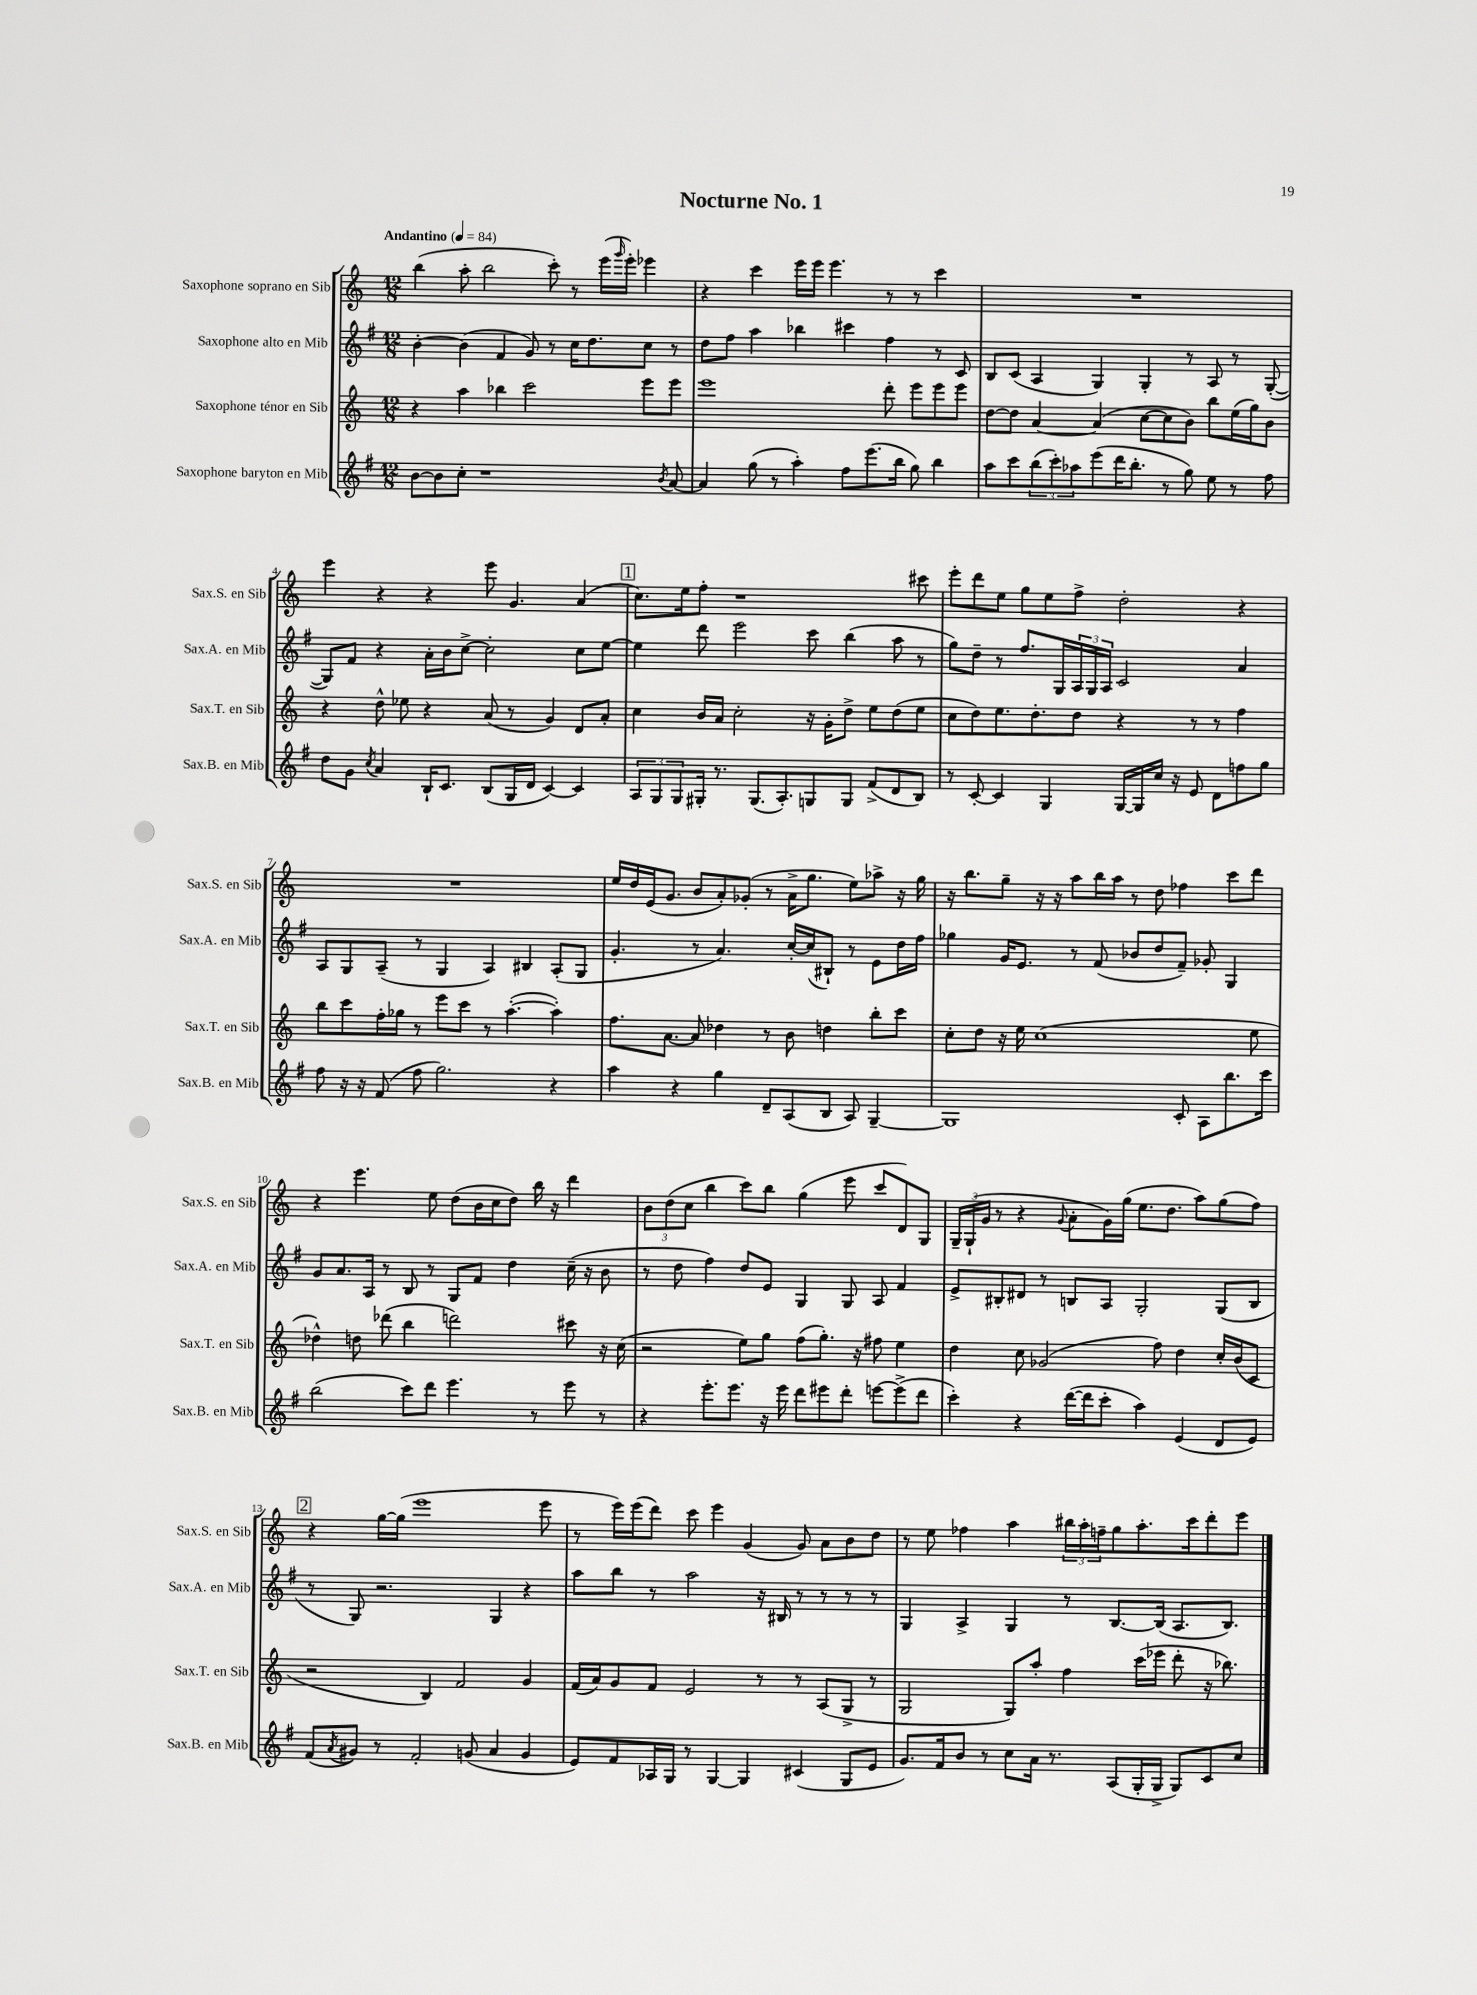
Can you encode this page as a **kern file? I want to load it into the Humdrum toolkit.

**kern	**kern	**kern	**kern
*part4	*part3	*part2	*part1
*staff4	*staff3	*staff2	*staff1
*I"Saxophone baryton en Mib	*I"Saxophone ténor en Sib	*I"Saxophone alto en Mib	*I"Saxophone soprano en Sib
*I'Sax.B. en Mib	*I'Sax.T. en Sib	*I'Sax.A. en Mib	*I'Sax.S. en Sib
*clefG2	*clefG2	*clefG2	*clefG2
*k[f#]	*k[]	*k[f#]	*k[]
*M12/8	*M12/8	*M12/8	*M12/8
*MM84	*MM84	*MM84	*MM84
=1	=1	=1	=1
!	!	!	!LO:TX:a:B:t=Andantino
[8b\L	4r	[4b'\	(4bb\
8b\]	.	.	.
8cc'\J	4aa\	(4b\]	8aa'\
1r	.	.	2bb\
.	4bb-X\	4f#/	.
.	2ccc\	8g/)	.
.	.	8r	8ccc'\)
.	.	16cc\KL	8r
.	.	8.dd\	.
.	.	.	(16eee\LL
.	.	.	16qqggg/
.	.	.	16eee'\JJ)
.	8eee\L	8cc\J	4eee-X\
8qb/	.	.	.
[8a/	8eee\J	8r	.
=2	=2	=2	=2
4a/]	1eee	8dd\L	4r
.	.	8ff#\J	.
(8gg\	.	4aa\	4ccc\
8r	.	.	.
4aa'\)	.	4bb-X\	16eee\LL
.	.	.	16eee\JJ
.	.	.	4.eee\
8ff#\L	.	4ccc#X\	.
(8.eee\	.	.	.
.	8ddd'\	4ff#\	8r
16bb\Jk	.	.	.
8gg\)	8eee\L	.	8r
4bb\	8eee\	8r	4ccc\
.	8eee\J	8c/	.
=3	=3	=3	=3
8aa\L	[8dd\L	8B/L	1.r
8ccc\	8dd\J]	(8c/J	.
(12bb\	[4a/	4A/	.
12ccc'\)	.	.	.
12aa-X\	.	.	.
(8eee\	(4a/]	4G/)	.
16ddd\K	.	.	.
8.bb'\J	.	.	.
.	[8cc\L	4G'/	.
8r	8cc\]	.	.
8gg\)	8b\J)	8r	.
8ee\	8bb\L	8A/	.
8r	(16ee\L	8r	.
.	16gg\J)	.	.
8ff#\	8b\J	([8G'/	.
!!LO:LB:g=z
=4	=4	=4	=4
8dd\L	4r	8G/L])	4eee\
8g\J	.	8f#/J	.
8qcc/	.	.	.
4a/	8dd^^\	4r	4r
.	8ee-X\	.	.
16B`/KL	4r	16a'\LL	4r
8.c/J	.	16b\J	.
.	.	[8cc^\J	.
(8B/L	(8a/	2cc'\]	8eee\
16G/L	8r	.	4.g/
16d/JJ	.	.	.
[4c/)	4g/)	.	.
4c/]	8d/L	8cc\L	(4a/
.	8a'/J	[8ee\J	.
!!LO:REH:place=s1:t=1
=5	=5	=5	=5
12A/L	4cc\	4ee\]	8.cc\L)
12G/	.	.	.
12G/	.	.	.
.	.	.	16ee\k
16G#X'/Jk	16b/LL	8ddd\	8ff'\J
8.r	16a/JJ	.	.
.	2cc'\	2eee\	1r
(8.G#/L	.	.	.
8.A'/)	.	.	.
8Gn/	16r	8ccc\	.
.	16g'\KL	.	.
8G/J	8dd^\J	(4bb\	.
(8f#^/L	8ee\L	.	.
8d/	(8dd\	8aa\	.
8B/J)	8ee\J	8r	8ccc#X\
=6	=6	=6	=6
8r	8cc\L	8gg\L)	8eee'\L
[8c'/	8dd\)	8dd~\J	8ddd\
4c/]	8.ee\	8r	8ee\J
.	.	8.ff#/L	8gg\L
.	8.dd'\	.	.
4G/	.	.	8ee\
.	.	16G/L	.
.	8dd\J	24A/	8ff^\J
.	.	24G/	.
.	.	24A/JJ	.
[16G/LL	4r	2c/	2dd'\
16G/]	.	.	.
16cc/JJ	.	.	.
16r	.	.	.
8e/	8r	.	.
8d\L	8r	.	.
8ffn\	4ff\	4a/	4r
8gg\J	.	.	.
!!LO:LB:g=z
=7	=7	=7	=7
8ff#\	8bb\L	8A/L	1.r
16r	8ccc\	8G/	.
16r	.	.	.
(8f#/	16ff'\L	(8A~/J	.
.	16gg-X\JJ	.	.
8ff#\	8r	8r	.
2.gg\)	8eee\L	4G/	.
.	8ccc\J	.	.
.	8r	4A/)	.
.	([4.aa'\	.	.
.	.	4B#X/	.
4r	4aa'\])	(8A'/L	.
.	.	8G/J	.
=8	=8	=8	=8
4aa\	8.ff\L	4.g'/	16ee/LL
.	.	.	16dd/
.	.	.	(16e/J
.	[8.a\J	.	8.g/J
4r	.	.	.
.	8a/]	8r	8b/L
4gg\	4dd-X\	4.a/)	8a'/)
.	.	.	(8g-X'/J
8d~/L	8r	.	8r
(8A/	8b\	[16cc'/LL	16a^\KL
.	.	(16cc/J]	8.gg\J
8B/J	4ddn\	8B#X`/J)	.
8A/)	.	8r	8ee\L)
[4G~/	8bb'\L	8e\L	8aa-X^\J
.	8ccc\J	16dd\L	16r
.	.	16ff#\JJ	16gg\
=9	=9	=9	=9
1G]	8cc'\L	4gg-X\	16r
.	.	.	8.bb\L
.	8dd\J	.	.
.	16r	16g/KL	8gg~\J
.	16ee\	8.e/J	.
.	(1cc	.	16r
.	.	.	16r
.	.	8r	8aa\L
.	.	(8f#/	16bb\L
.	.	.	16aa\JJ
.	.	8b-X/L	8r
.	.	8dd/	8dd\
8c'/	.	8f#~/J)	4ff-X\
8A\L	.	8g-X'/	.
8.bb\	.	4G/	8ccc\L
.	8ee\	.	8ddd\J
16ccc\Jk	.	.	.
!!LO:LB:g=z
=10	=10	=10	=10
(2bb\	4dd-X^^\)	8g/L	4r
.	.	8.a/	.
.	8ddn\	.	4.eee\
.	.	16A/Jk	.
.	(8ddd-X\	8r	.
8ccc\L)	4bb\	8B/	.
8ddd\J	.	8r	8ee\
4.eee\	2dddn\)	8G/L	(8dd\L
.	.	8f#/J	16b\L
.	.	.	16cc\J
.	.	4dd\	8dd\J)
8r	.	.	16bb\
.	.	.	16r
8eee\	8ccc#X\	(16cc~\	4ddd\
.	.	16r	.
8r	16r	8b\	.
.	(16cc\	.	.
=11	=11	=11	=11
4r	2r	8r	12b\L
.	.	.	(12dd\
.	.	8dd\	.
.	.	.	12cc\J
8.eee'\L	.	4ff#\)	4bb\
8.eee\J	.	.	.
.	8ee\L)	8dd/L	8ccc\L)
16r	8gg\J	8e/J	8bb\J
16eee\	.	.	.
8ddd\L	(8ff\L	4G/	(4gg\
8eee#X\	8.gg'\J)	.	.
8ddd'\J	.	8G/	8eee\
.	16r	.	.
[8eeen\L	8ff#X\	8A/	8ccc/L
(8eee^\]	4ee\	4f#/	8d/)
8ddd\J	.	.	8G/J
=12	=12	=12	=12
4ccc'\)	4dd\	8e^/L	24G~/LL
.	.	.	(24G`/
.	.	.	24g/JJ
.	.	8B#X'/	8r
4r	8cc\	8d#X/J	4r
.	(2g-X/	8r	.
.	.	.	8qqg/
([16ddd\LL	.	8Bn/L	8a'\L
16ddd\J]	.	.	.
8ccc'\J	.	8A/J	16g\L)
.	.	.	(16gg\JJ
4aa\)	.	2G'/	8.ee\L
.	8ff\)	.	.
.	.	.	8.dd\J
(4e/	4dd\	.	.
.	.	.	8aa\L)
8d/L	16cc'/LL	(8G/L	(8gg\
.	(16b/J	.	.
8e/J)	8c/J	8B/J	8ff\J)
!!LO:LB:g=z
!!LO:REH:place=s1:t=2
=13	=13	=13	=13
(8f#/L	2r	8r	4r
8qa/	.	.	.
8g#X/J)	.	8G/)	.
8r	.	2.r	[16gg\LL
.	.	.	(16gg\JJ]
2f#'/	.	.	1eee
.	4B/)	.	.
.	2f/	.	.
(8gn/	.	.	.
4a/	.	4G/	.
4g/	4g/	4r	.
.	.	.	8eee\
=14	=14	=14	=14
8e/L)	(16f/LL	8aa\L	8r
.	16a/J)	.	.
8f#/	8g/	8bb\J	16eee\LL)
.	.	.	(16eee\J
16A-X/L	8f/J	8r	8ddd\J)
16G/JJ	.	.	.
8r	2e/	2aa\	8ccc\
[4G/	.	.	4eee\
4G/]	.	.	(4g/
.	8r	16r	.
.	.	16B#X/	.
(4c#X/	8r	8r	8g/)
.	(8A/L	8r	8a\L
8G/L	8G^/J	8r	8b\
8e/J	8r	8r	8dd\J
=15	=15	=15	=15
8.g/L)	2G/	4G/	8r
.	.	.	8ee\
16f#/k	.	.	.
8b/J	.	4A^/	4ff-X\
8r	.	.	.
8cc\L	8G/L)	4G/	4aa\
16a\Jk	8aa'/J	.	.
8.r	.	.	.
.	4ff\	8r	24bb#X\LL
.	.	.	24aa'\
.	.	.	24ffn~\J
(8A/L	.	[8.B/L	8gg\
16G'/L	(16ccc\LL	.	8.aa'\
16G^/JJ	16eee-X\JJ	(16B/Jk]	.
8G/L)	8ddd'\	8.A/L	.
.	.	.	16ccc\k
8c/	16r	.	8ddd'\
.	8.bb-X\)	8.B/J)	.
8cc/J	.	.	8eee\J
==	==	==	==
*-	*-	*-	*-
